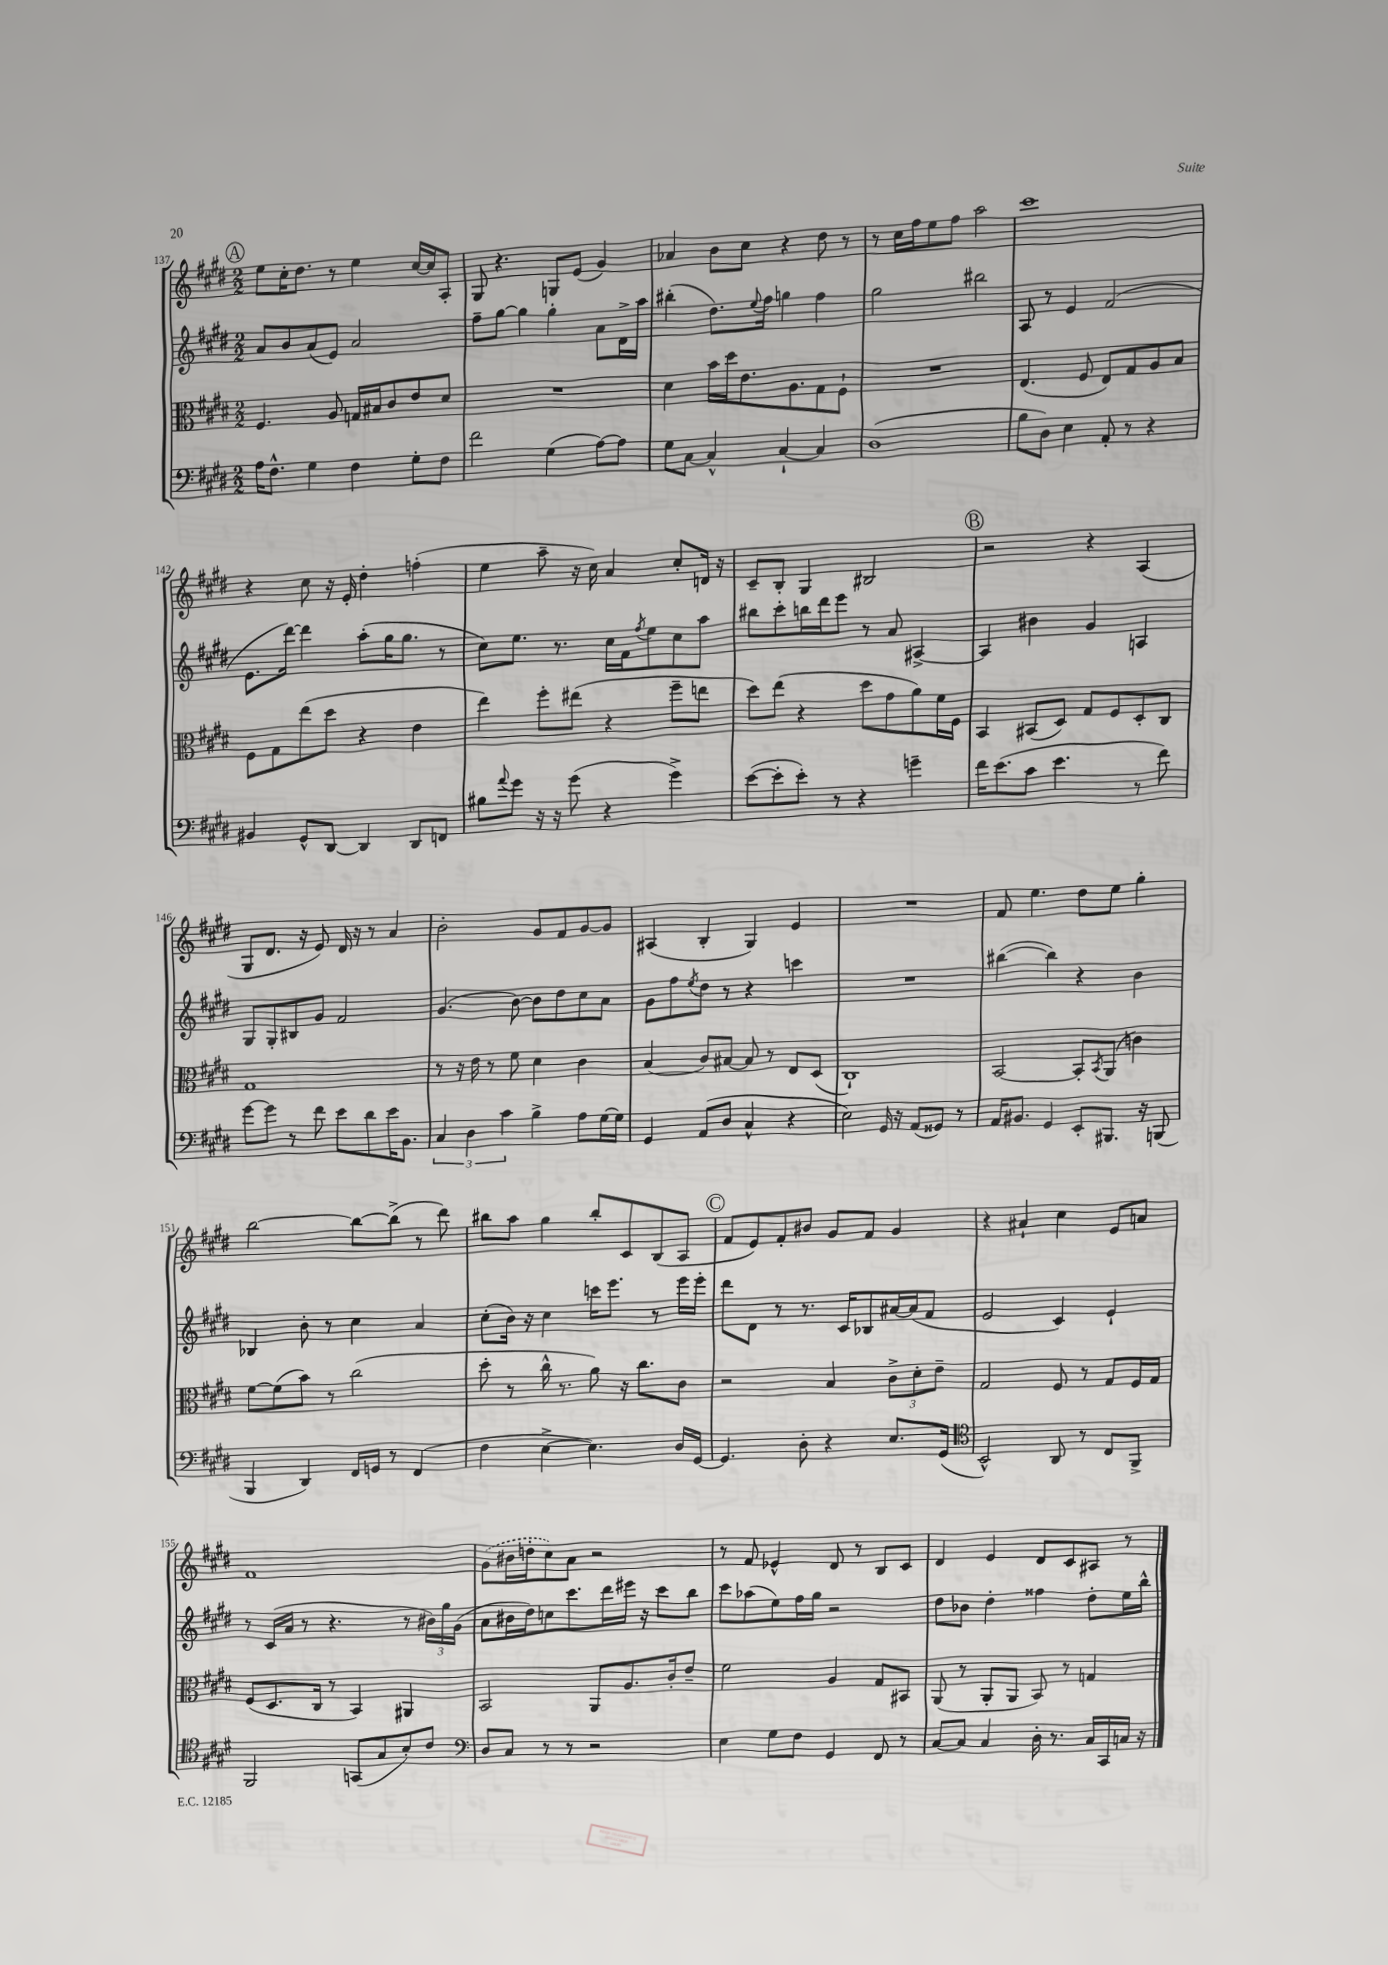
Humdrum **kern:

**kern	**kern	**kern	**kern
*staff4	*staff3	*staff2	*staff1
*clefF4	*clefC3	*clefG2	*clefG2
*k[f#c#g#d#]	*k[f#c#g#d#]	*k[f#c#g#d#]	*k[f#c#g#d#]
*M2/2	*M2/2	*M2/2	*M2/2
16A	4.F#	8a	8ee
8.F#^^	.	.	.
.	.	8b	16cc#'
.	.	.	8.dd#
4G#	.	(8a	.
.	8A	8e)	8r
4F#	16G	2a	4ee
.	16B#	.	.
.	8c#	.	.
8G#'	8e	.	[16cc#
.	.	.	16cc#]
8F#	8d#	.	8A'
=	=	=	=
2f#	1r	8ff#~	8G#
.	.	[8gg#	4.r
.	.	4gg#]	.
(4G#	.	4gg#'	8G
.	.	.	(8e
[8A)	.	8a	4g#)
8A]	.	16d#^	.
.	.	16aa	.
=	=	=	=
8G#	4d#	(4bb#'	4a-
[8C#	.	.	.
4C#^^]	16b	8.dd#)	8b
.	16dd#	.	.
.	8.e	.	8cc#
.	.	8qqee	.
.	.	16ff#	.
[4C#`	.	4gg	4r
.	8.A	.	.
4C#]	8G#	4ff#	8dd#
.	8F#`	.	8r
=	=	=	=
(1D#	1r	2gg#	8r
.	.	.	16cc#
.	.	.	16ff#
.	.	.	8ee
.	.	.	8ff#
.	.	2bb#	2aa
=	=	=	=
8B	(4.E	8A	1ccc#
8D#)	.	8r	.
4E	.	4e	.
.	8F#	.	.
8AA'	8E)	(2f#	.
8r	8G#	.	.
4r	8A	.	.
.	8B	.	.
=	=	=	=
4BB#	8F#	8.e	4r
.	8G#	.	.
.	.	[16ddd#)	.
8GG#^^	(8ee	4ddd#]	8cc#
[8DD#	8dd#	.	16r
.	.	.	16e'
4DD#]	4r	(8aa'	4dd#'
.	.	16gg#	.
.	.	8.gg#	.
8DD#	4e	.	(4ff'
8FF	.	8r	.
=	=	=	=
8B#	4ee)	8cc#)	4ee
8qqa	.	.	.
8g#	.	8.ee	.
16r	8ff#'	.	8aa~
16r	.	8.r	.
(8g#	(8ee#	.	16r
.	.	.	16cc#)
4r	4r	16cc#	4a
.	.	16f#	.
.	.	8qff#	.
.	.	8ee	.
4g#^)	8ff#~	8cc#	8cc#'
.	8ee	8aa	16d
.	.	.	16r
=	=	=	=
([8e	8dd#)	8bb#	8c#~
8e']	(8ee	8ccc#'	8B'
8e')	4r	16bb	4G#
.	.	16ddd#	.
8r	.	8eee	.
4r	8dd#	8r	2B#
.	8g#	8a	.
4g~	8a)	[4A#^	.
.	16f#	.	.
.	16F#	.	.
=	=	=	=
16f#	4BB	4A#]	2r
(8.e	.	.	.
8c#	(8BB#	4b#	.
4.e	8D#)	.	.
.	8G#	4g#	4r
.	8F#	.	.
8r	8D#'	4A	(4A
8f#)	8C#	.	.
=	=	=	=
[8g#	1G#	8G#	8G#
8g#]	.	8G#'	8.d#
8r	.	8B#	.
.	.	.	16r
8f#	.	8g#	8e)
8e	.	2f#	16d#
.	.	.	16r
8d#	.	.	8r
16e	.	.	4a
8.BB	.	.	.
=	=	=	=
6C#	8r	(4.g#	2b'
.	16r	.	.
6D#	.	.	.
.	16e	.	.
.	8r	.	.
6c#	.	.	.
.	8f#	[8b)	.
4B^	4d#	8b]	8g#
.	.	8dd#	8f#
8A	4c#	8cc#	[8g#
[16G#	.	8a	8g#]
16G#]	.	.	.
=	=	=	=
4GG#	(4B	8g#	(4A#
.	.	8ff#	.
.	.	8qee	.
(8AA	8c#)	8dd#	4B'
8D#	[8B#	8r	.
4C#^^	8B#]	4r	4G#)
.	8r	.	.
4r	8E	4ccc	4e
.	(8D#	.	.
=	=	=	=
2E)	1C#`)	1r	1r
16GG#	.	.	.
16r	.	.	.
(8AA	.	.	.
8GG##)	.	.	.
8r	.	.	.
=	=	=	=
16AA	[2BB	([4bb#	8f#
8.BB#	.	.	.
.	.	.	4.ee
4GG#	.	4bb#])	.
8EE'	8BB']	4r	8dd#
.	8qBB	.	.
8.BBB#	(8AA	.	8ee
.	4c)	4b	4gg#'
16r	.	.	.
(8BBB	.	.	.
=	=	=	=
4BBB	[8f#	4B-	[2bb
.	(8f#]	.	.
4DD#)	8b)	8b'	.
.	8r	8r	.
16FF#	(2cc#	4cc#	8bb_
16GG	.	.	.
8r	.	.	(8bb^]
(4FF#	.	4a	8r
.	.	.	8ddd#)
=	=	=	=
4F#	8dd#'	(8cc#'	8bb#
.	8r	16b)	8aa
.	.	16r	.
[4E^	16cc#^^	4cc#	4gg#
.	8.r	.	.
4.E])	8a)	16ccc	8bb#'
.	.	8.eee	.
.	16r	.	8c#
.	8.cc#	.	.
.	.	8r	(8B
16D#	8c#	16eee	8A
[16GG#	.	16eee'	.
=	=	=	=
4.GG#]	2r	8ddd#	8f#
.	.	8d#	8e)
.	.	8r	8f#'
8D#'	.	8.r	8b#
4r	4B	.	8g#
.	.	16c#	.
.	.	8B-	8f#
8.E	12c#^	[16a#	4g#
.	.	(16a#]	.
.	12d#'	.	.
.	.	8f#	.
.	12e~	.	.
(16GG#	.	.	.
=	=	=	=
*clefC4	*	*	*
2BB^^)	2G#	2e	4r
.	.	.	4a#`
8AA	8F#	4c#)	4cc#
8r	8r	.	.
8C#	8G#	4e`	8e
8FF#^	16F#	.	8a
.	16G#	.	.
=	=	=	=
2FF#	(8F#	8r	1f#
.	8.D#	(16c#	.
.	.	16a	.
.	.	8r	.
.	16C#	.	.
.	8r	4.r	.
(8GG	4BB)	.	.
8G#	.	.	.
8B')	4AA#	8r	.
8c#	.	24b#)	.
.	.	24gg#	.
.	.	(24g#	.
=	=	=	=
*clefF4	*	*	*
8D#	2BB	8a	(8g#
8C#	.	16b#	16b#
.	.	16dd#)	16dd'
8r	.	8cc	8cc#)
8r	.	8.ccc#	8a
2r	8AA	.	2r
.	.	16ddd#	.
.	8.A	16eee#	.
.	.	16r	.
.	.	8ccc#	.
.	16c#'	.	.
.	8e~	8bb	.
=	=	=	=
4E	2f#	8ccc#	8r
.	.	(8aa-	8f#
8G#	.	8ee)	4e-^^
8F#	.	16ff#	.
.	.	16gg#	.
4GG#	4A	2r	8d#
.	.	.	8r
8FF#	8G#	.	8B
8r	8BB#	.	8c#
=	=	=	=
[8C#	(8AA	8dd#	4d#
8C#]	8r	8b-	.
4C#	8AA'	4dd#'	4e
.	8AA	.	.
16D#'	8BB)	4ff##	8d#
8.r	.	.	.
.	8r	.	8c#
16C#	4G	8dd#'	8A#
16CC#	.	.	.
16C	.	16ee	8r
16r	.	16bb^^	.
==	==	==	==
*-	*-	*-	*-
